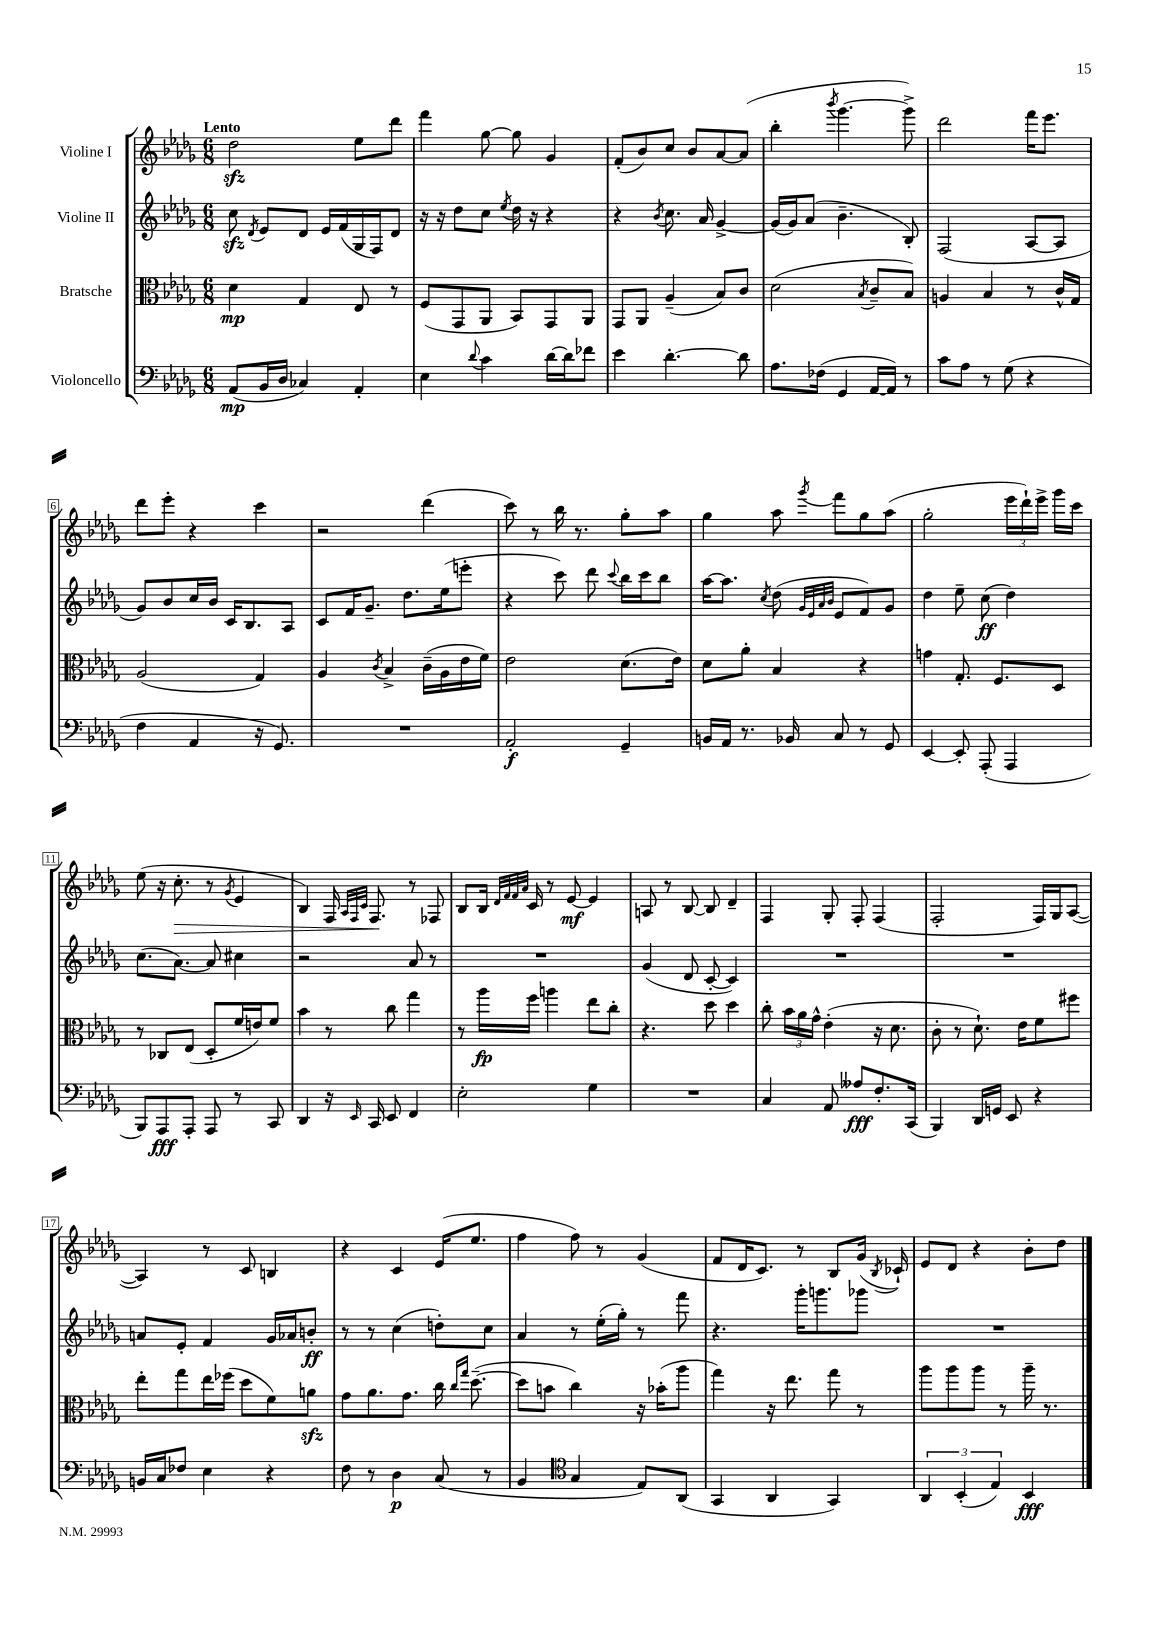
<<
\new StaffGroup <<
\new Staff = "s0" \with { instrumentName = "Violine I" } {
    \clef treble \key des \major \numericTimeSignature \time 6/8 \tempo "Lento"
    \autoBeamOff des''2\sfz ees''8[ des'''8] |
    f'''4 ges''8~ ges''8 ges'4 |
    f'8[-.( bes'8) c''8] bes'8[ aes'8~ aes'8]( |
    bes''4-. \acciaccatura { bes'''8 } ges'''4.~ ges'''8->) |
    des'''2 f'''16[ ees'''8.] |
    des'''8[ ees'''8]-. r4 c'''4 |
    r2 des'''4( |
    c'''8) r8 bes''16 r8. ges''8[-. aes''8] |
    ges''4 aes''8 \acciaccatura { ges'''8 } f'''8[ ges''8 aes''8]( |
    ges''2-. \tuplet 3/2 { ees'''16[ des'''16-!) ees'''16]-> } ges'''16[ c'''16] |
    ees''8( r16 c''8.-.\> r8 \acciaccatura { ges'8 } ees'4 |
    bes4) f16 \grace { aes32[ f32 c'32] } f8.\! r8 fes8 |
    bes8[ bes16] \grace { des'32[ f'32 f'32 aes'32] } c'16 r8 ees'8~\mf ees'4 |
    a8 r8 bes8~ bes8 des'4-- |
    f4 ges8-. f8-. f4( |
    f2-. f16[) ges16 aes8]~( |
    aes4) r8 c'8 b4 |
    r4 c'4 ees'16[( ees''8.] |
    f''4 f''8) r8 ges'4( |
    f'8[ des'16 c'8.]) r8 bes8[ ges'16]( \acciaccatura { bes8 } ces'16-!) |
    ees'8[ des'8] r4 bes'8[-. des''8] \bar "|." |
}
\new Staff = "s1" \with { instrumentName = "Violine II" } {
    \clef treble \key des \major \numericTimeSignature \time 6/8
    \autoBeamOff c''8\sfz \acciaccatura { des'8 } ees'8[ des'8] ees'16[ f'16( ges16 f16) des'8] |
    r16 r16 des''8[ c''8] \acciaccatura { ees''8 } des''16 r16 r4 |
    r4 \acciaccatura { bes'8 } c''8. aes'16 ges'4~-> |
    ges'16[( ges'16) aes'8]( bes'4.-- bes8-.) |
    f2( aes8[~ aes8] |
    ges'8[) bes'8 c''16 bes'16] c'16[ bes8. aes8] |
    c'8[ f'16 ges'8.]-- des''8.[ ees''16( e'''8]-. |
    r4 c'''8) des'''8 \appoggiatura { c'''8 } bes''16[ c'''16 bes''8] |
    aes''16[~ aes''8.] \acciaccatura { c''8 } des''8( \grace { ges'32[ ees'32 aes'32 bes'32] } ees'8[ f'8) ges'8] |
    des''4 ees''8-- c''8\ff( des''4) |
    c''8.[( aes'8.]~) aes'8 cis''4 |
    r2 aes'8 r8 |
    R2. |
    ges'4( des'8 c'8~-. c'4) |
    R2. |
    R2. |
    a'8[ ees'8]-. f'4 ges'16[ aes'16 b'8]-.\ff |
    r8 r8 c''4( d''8[-.) c''8] |
    aes'4 r8 ees''16[-.( ges''16]-.) r8 f'''8 |
    r4. ges'''16[-. g'''8. ges'''8] |
    R2. \bar "|." |
}
\new Staff = "s2" \with { instrumentName = "Bratsche" } {
    \clef alto \key des \major \numericTimeSignature \time 6/8
    \autoBeamOff des'4\mp ges4 ees8 r8 |
    f8[( ges,8 aes,8] bes,8[) ges,8 aes,8] |
    ges,8[ aes,8] aes4--( bes8[) c'8] |
    des'2( \acciaccatura { bes8 } c'8[-- bes8]) |
    a4 bes4 r8 c'16[-^ ges16] |
    aes2( ges4) |
    aes4 \acciaccatura { c'8 } bes4-> c'16[--( aes16 ees'16 f'16]) |
    ees'2 des'8.[( ees'16]) |
    des'8[ aes'8]-. bes4 r4 |
    g'4 ges8.-. f8.[ des8] |
    r8 ces8[ ees8]( des8[-. f'16 e'16) f'8] |
    bes'4 r8 c''8 ges''4 |
    r8 aes''16[\fp f''16] a''4 ees''8[ c''8]-. |
    r4. des''8 des''4 |
    c''8-. \tuplet 3/2 { bes'16[ aes'16 ges'16]-^ } ees'4-.( r16 des'8. |
    c'8-. r8 des'8.-!) ees'16[ f'8 fis''8] |
    ees''8[-. ges''8 ees''16 fes''16]( des''8[ f'8) a'8]\sfz |
    ges'8[ aes'8. ges'8.] c''16 \grace { c''16[ ges''16] } des''8.~--( |
    des''8[ b'8] c''4) r16 bes'16[-.( aes''8] |
    ges''4) r16 ees''8. ges''8 r8 |
    aes''8[ aes''8 aes''8] r8 aes''16-- r8. \bar "|." |
}
\new Staff = "s3" \with { instrumentName = "Violoncello" } {
    \clef bass \key des \major \numericTimeSignature \time 6/8
    \autoBeamOff aes,8[\mp( bes,16 des16] ces4) aes,4-. |
    ees4 \appoggiatura { des'8 } c'4 des'16[~ des'16 fes'8] |
    ees'4 des'4.~-. des'8 |
    aes8.[ fes16]( ges,4 aes,16[~ aes,16]) r8 |
    c'8[ aes8] r8 ges8( r4 |
    f4 aes,4 r16 ges,8.) |
    R2. |
    aes,2-.\f ges,4-- |
    b,16[ aes,16] r8. bes,16 c8 r8 ges,8 |
    ees,4~ ees,8-. aes,,8-.( aes,,4 |
    bes,,8[) aes,,8\fff aes,,8]-. aes,,8 r8 c,8 |
    des,4 r16 \grace { ees,16 } c,16 ees,8 f,4 |
    ees2-. ges4 |
    R2. |
    c4 aes,8 aeses8[\fff f8.-. c,16]( |
    bes,,4) des,16[ g,16] ees,8 r4 |
    b,16[ c16 fes8] ees4 r4 |
    f8 r8 des4\p c8( r8 |
    bes,4 \clef tenor ges4 ees8[) aes,8]( |
    ges,4 aes,4 ges,4) |
    \tuplet 3/2 { aes,4 bes,4-.( ees4) } bes,4\fff \bar "|." |
}
>>
>>
\layout { \context { \Score \override BarNumber.stencil = #(make-stencil-boxer 0.1 0.3 ly:text-interface::print) } }
